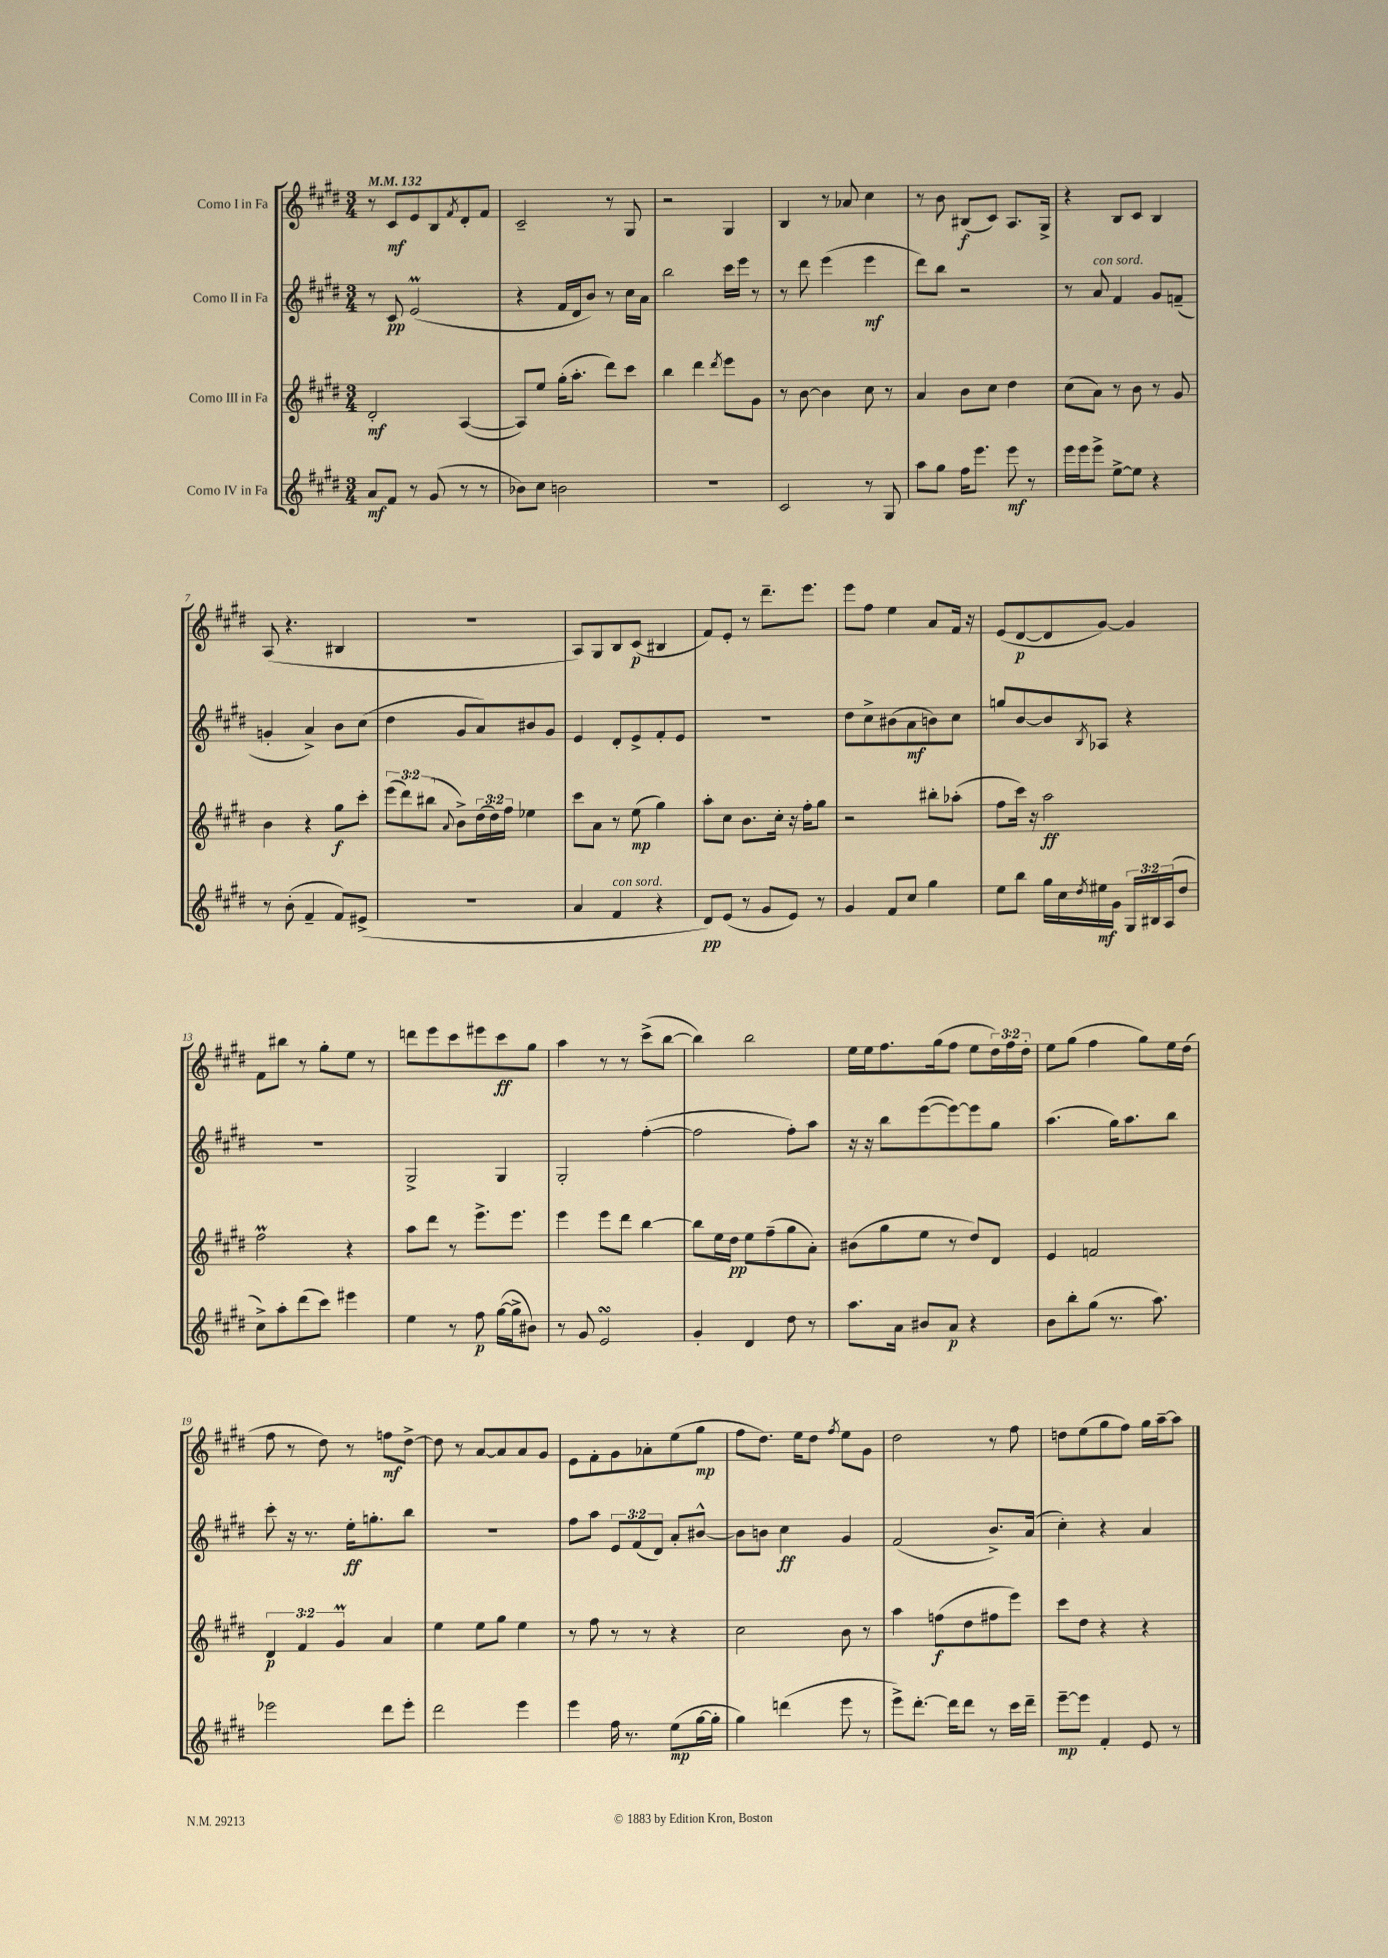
<<
\new StaffGroup <<
\new Staff = "s0" \with { instrumentName = "Corno I in Fa" } {
    \clef treble \key e \major \numericTimeSignature \time 3/4 \override Staff.TupletNumber.text = #tuplet-number::calc-fraction-text \tempo 4 = 132
    r8 cis'8\mf e'8 b8 \acciaccatura { fis'8 } dis'8-. fis'8 |
    cis'2-- r8 gis8 |
    r2 gis4 |
    b4 r8 aes'8 cis''4 |
    r8 b'8 bis8\f( cis'8) a8. gis16-> |
    r4 b8 cis'8 b4 |
    a8( r4. bis4 |
    R2. |
    a8) gis8 b8 cis'8\p( bis4 |
    fis'8) e'8-. r8 dis'''8.-- e'''8. |
    e'''8 fis''8 e''4 a'8 fis'16 r16 |
    e'8( dis'8~\p dis'8 gis'8~) gis'4 |
    fis'8 bis''8 r8 gis''8-. e''8 r8 |
    d'''8 e'''8 cis'''8 eis'''8 cis'''8\ff gis''8 |
    a''4 r8 r8 cis'''8->( b''8~ |
    b''4) b''2 |
    e''16 e''16 fis''8. gis''16( fis''8 e''8 \tuplet 3/2 { dis''16) fis''16 dis''16-. } |
    e''8 gis''8( fis''4 gis''8) e''16 dis''16( |
    fis''8 r8 dis''8) r8 f''8\mf dis''8~-> |
    dis''8 r8 a'8~ a'8 a'8 gis'8 |
    e'8 fis'8-. gis'8 aes'8-. e''8( gis''8\mp |
    fis''8 dis''8.) e''16 dis''8 \acciaccatura { fis''8 } e''8 gis'8 |
    dis''2 r8 fis''8 |
    d''8 e''8( gis''8 fis''8) gis''16 a''16~-- a''8 \bar "|." |
}
\new Staff = "s1" \with { instrumentName = "Corno II in Fa" } {
    \clef treble \key e \major \numericTimeSignature \time 3/4 \override Staff.TupletNumber.text = #tuplet-number::calc-fraction-text
    r8 cis'8\pp e'2\prall( |
    r4 fis'16 dis'16 b'8) r8 cis''16 a'16 |
    b''2 cis'''16 e'''16 r8 |
    r8 dis'''8 e'''4( e'''4\mf |
    dis'''8) b''8 r2 |
    r8 a'8^\markup { \italic "con sord." } fis'4 gis'8 f'8--( |
    g'4-. a'4->) b'8 cis''8( |
    dis''4 gis'8 a'8) bis'8 gis'8 |
    e'4 dis'8-. e'8-> fis'8-. e'8 |
    R2. |
    dis''8 cis''8-> bis'8( a'8\mf b'8) cis''8 |
    g''8 b'8~ b'8 \acciaccatura { b8 } aes8 r4 |
    R2. |
    gis2-> gis4 |
    gis2-. fis''4~-.( |
    fis''2 fis''8-.) a''8 |
    r16 r16 b''8 e'''8~( e'''8~) e'''8 gis''8 |
    a''4.( gis''16) a''8. b''8 |
    cis'''8-. r16 r8. e''16-.\ff g''8.-. b''8 |
    R2. |
    fis''8 a''8 \tuplet 3/2 { e'8 fis'8( dis'8) } a'8-. bis'8~-^ |
    bis'8 b'8 cis''4\ff gis'4 |
    fis'2( b'8.->) a'16( |
    cis''4-.) r4 a'4 \bar "|." |
}
\new Staff = "s2" \with { instrumentName = "Corno III in Fa" } {
    \clef treble \key e \major \numericTimeSignature \time 3/4 \override Staff.TupletNumber.text = #tuplet-number::calc-fraction-text
    dis'2-.\mf a4~( |
    a8) e''8 gis''16-.( a''8.-. dis'''8) cis'''8 |
    b''4 dis'''4 \acciaccatura { dis'''8 } e'''8 gis'8 |
    r8 b'8~ b'4 cis''8 r8 |
    a'4 b'8 cis''8 dis''4 |
    cis''8( a'8) r8 b'8 r8 gis'8 |
    b'4 r4 gis''8\f cis'''8-. |
    \tuplet 3/2 { e'''8( dis'''8) bis''8( } \appoggiatura { a'8 } b'8->) \tuplet 3/2 { dis''16( dis''16) fis''16 } ees''4 |
    cis'''8 a'8 r8 e''8\mp( gis''4) |
    a''8-. cis''8 b'8. cis''16-. r16 fis''16-. gis''8 |
    r2 bis''8-. aes''8-.( |
    fis''8 cis'''16) r16 a''2\ff |
    fis''2\prall r4 |
    a''8 dis'''8 r8 e'''8.-> e'''8. |
    e'''4 e'''8 dis'''8 b''4~ |
    b''8 e''16 dis''16\pp e''8 fis''8--( gis''8 a'8-.) |
    bis'8( gis''8 e''8 r8 dis''8) dis'8 |
    e'4 f'2 |
    \tuplet 3/2 { dis'4\p fis'4 gis'4\prall } a'4 |
    e''4 e''8 gis''8 e''4 |
    r8 fis''8 r8 r8 r4 |
    cis''2 b'8 r8 |
    a''4 f''8\f( dis''8 fis''8 e'''8) |
    cis'''8 dis''8 r4 r4 \bar "|." |
}
\new Staff = "s3" \with { instrumentName = "Corno IV in Fa" } {
    \clef treble \key e \major \numericTimeSignature \time 3/4 \override Staff.TupletNumber.text = #tuplet-number::calc-fraction-text
    a'8\mf fis'8 r8 gis'8( r8 r8 |
    bes'8) cis''8 b'2 |
    R2. |
    cis'2 r8 gis8 |
    a''8 gis''8 fis''16 e'''8. e'''8\mf r8 |
    e'''16 e'''16 e'''8-> e''8~-> e''8 r4 |
    r8 b'8-.( fis'4-- fis'8) eis'8->( |
    R2. |
    a'4 fis'4^\markup { \italic "con sord." } r4 |
    dis'8\pp) e'8( r8 gis'8 e'8) r8 |
    gis'4 fis'8 cis''8 gis''4 |
    e''8 b''8 gis''16 cis''16 \acciaccatura { dis''8 } eis''16\mf gis'16 \tuplet 3/2 { gis16 bis16 a16( } dis''8 |
    cis''8->) a''8-. dis'''8( cis'''8) eis'''4 |
    e''4 r8 fis''8\p gis''16~( gis''16-> bis'8) |
    r8 gis'8 e'2\turn |
    gis'4-. dis'4 dis''8 r8 |
    a''8. a'16 bis'8 a'8\p r4 |
    b'8 b''8-. gis''8( r8. a''8.) |
    ees'''2 dis'''8 ees'''8-. |
    dis'''2 e'''4 |
    e'''4 fis''16 r8. e''8\mp( gis''16~ gis''16-. |
    gis''4) d'''4( e'''8 r8 |
    e'''8->) dis'''8.~-. dis'''16 dis'''8 r8 cis'''16 dis'''16-- |
    e'''8~--\mp e'''8 fis'4-. e'8 r8 \bar "|." |
}
>>
>>
